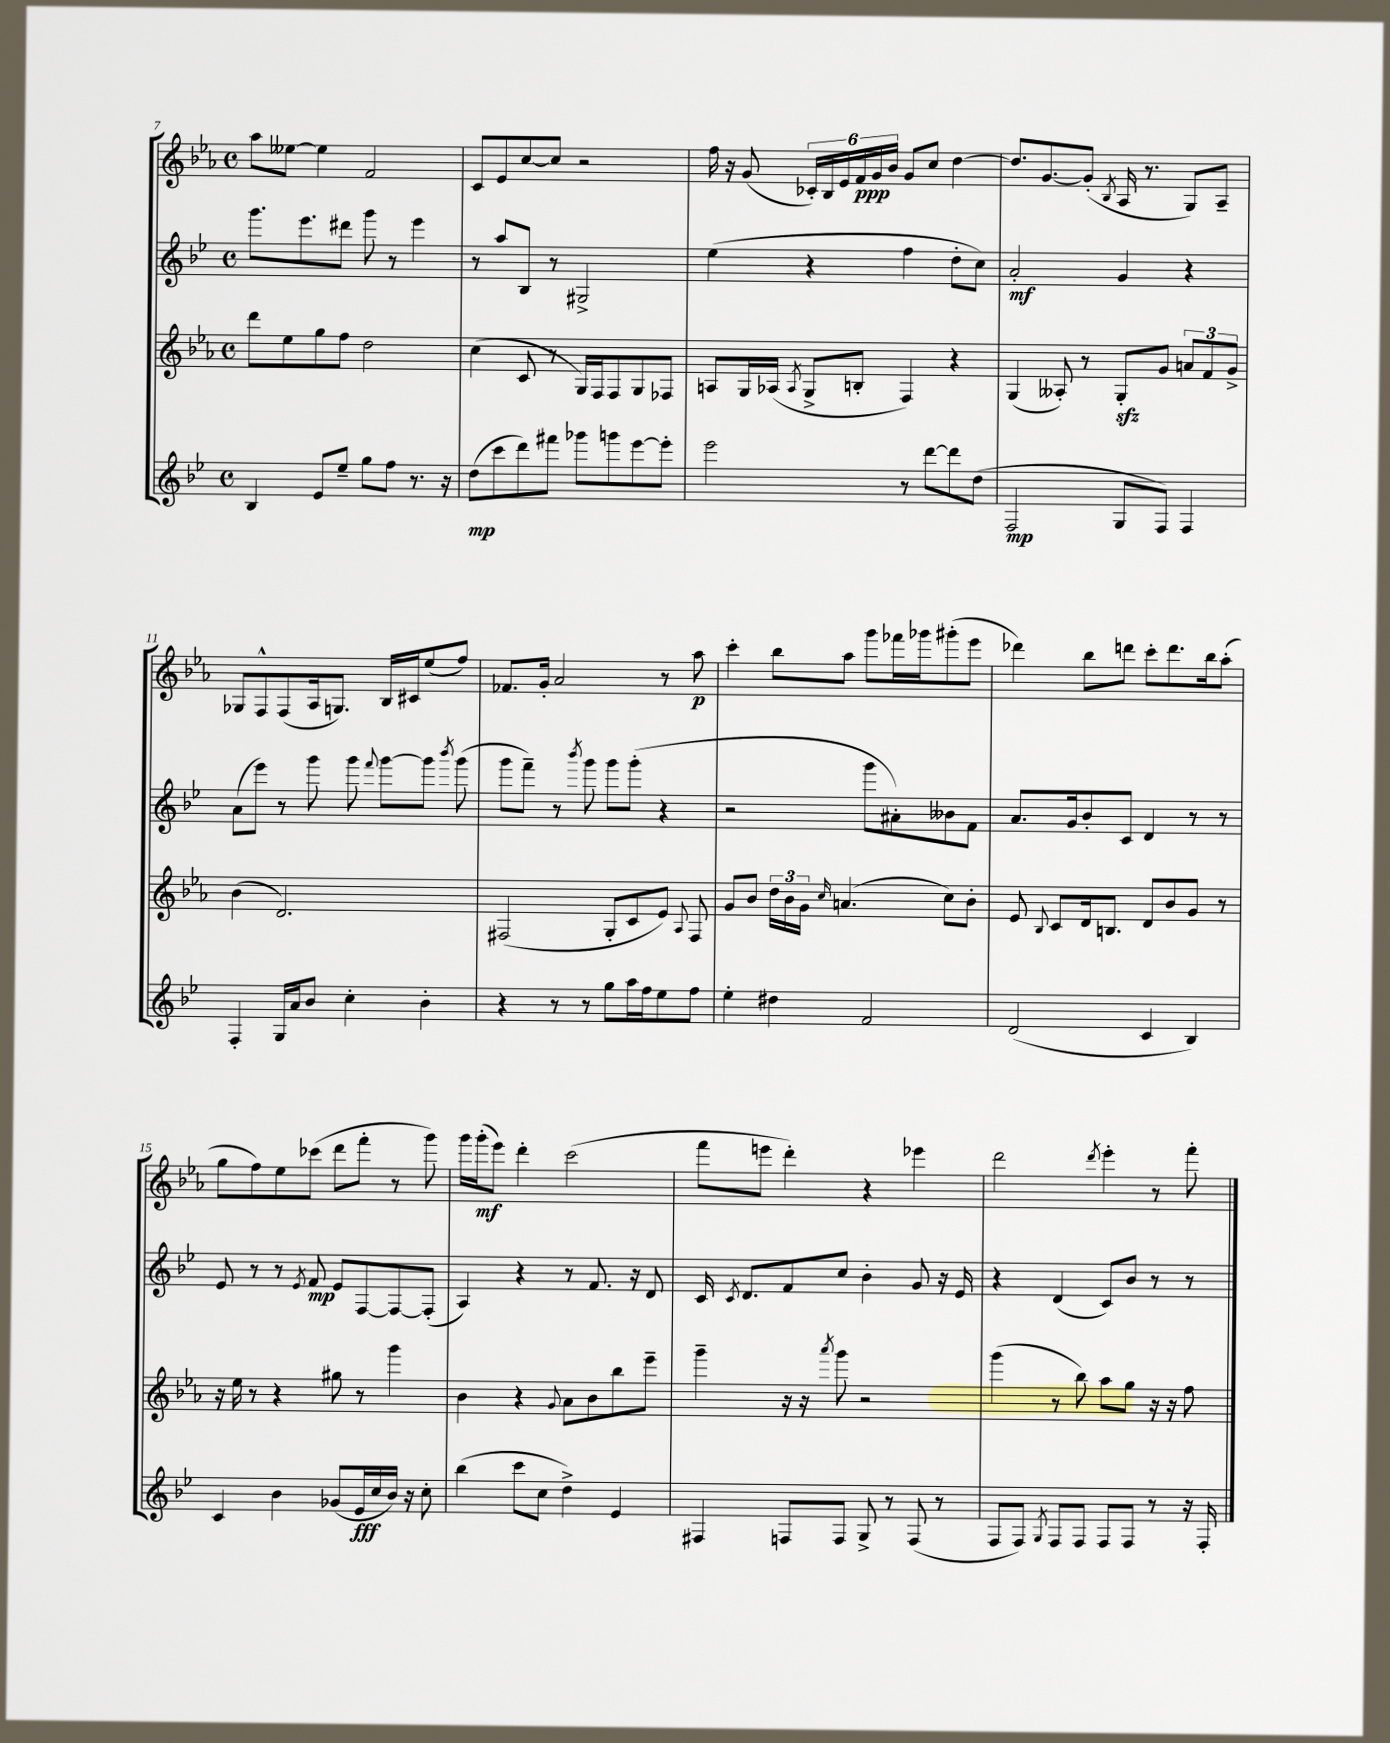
<<
\new StaffGroup <<
\new Staff = "s0" {
    \clef treble \key ees \major \defaultTimeSignature \time 4/4
    \autoBeamOff aes''8[ eeses''8]~ eeses''4 f'2 |
    c'8[ ees'8 c''8~ c''8] r2 |
    f''16 r16 g'8( \tuplet 6/4 { ces'16[-.) bes16 ees'16 f'16\ppp g'16 bes'16] } g'8[ c''8] d''4~ |
    d''8.[ g'8.~ g'8]-.( \acciaccatura { bes8 } aes16 r8. g8[) aes8]-- |
    ges8[ f8-^ f8( aes16 g8.]) bes16[ cis'16 ees''8( f''8]) |
    fes'8.[ g'16]-. aes'2 r8 aes''8\p |
    c'''4-. bes''8[ aes''8] g'''8[ fes'''16 ges'''16 gis'''8-.( ees'''8] |
    des'''4) bes''8[ d'''8] c'''8[-. d'''8. bes''16 aes''8]-.( |
    g''8[ f''8) ees''8 ces'''8]( d'''8[ f'''8]-. r8 g'''8) |
    g'''16[ g'''16-.\mf( ees'''8]) d'''4-. c'''2( |
    f'''8[ e'''8] d'''4-.) r4 ees'''4 |
    d'''2 \acciaccatura { d'''8 } ees'''4-. r8 f'''8-. \bar "|." |
}
\new Staff = "s1" {
    \clef treble \key bes \major \defaultTimeSignature \time 4/4
    \autoBeamOff g'''8.[ ees'''8. dis'''8] g'''8 r8 ees'''4 |
    r8 a''8[ bes8] r8 gis2-> |
    ees''4( r4 f''4 d''8[-. c''8]) |
    a'2-.\mf g'4 r4 |
    a'8[( ees'''8]) r8 g'''8 g'''8 \appoggiatura { f'''8 } g'''8[~ g'''8] \acciaccatura { bes'''8 } g'''8( |
    g'''8[ f'''8]--) r8 \acciaccatura { bes'''8 } g'''8 g'''8[ g'''8]-.( r4 |
    r2 g'''8[ ais'8-.) beses'8 f'8] |
    a'8.[ g'16 bes'8-. c'8] d'4 r8 r8 |
    ees'8 r8 r8 \acciaccatura { ees'8 } f'8\mp ees'8[ f8~ f8~ f8]-.( |
    a4) r4 r8 f'8. r16 d'8 |
    c'16 \acciaccatura { c'8 } d'8.[ f'8 c''8] bes'4-. g'8 r16 ees'16 |
    r4 d'4( c'8[) bes'8] r8 r8 \bar "|." |
}
\new Staff = "s2" {
    \clef treble \key ees \major \defaultTimeSignature \time 4/4
    \autoBeamOff d'''8[ ees''8 g''8 f''8] d''2 |
    c''4( c'8 r8 g16[) f16 f8 g8 fes8] |
    a8[ g16 aes16]( \acciaccatura { aes8 } g8[-> b8]-. f4) r4 |
    g4( aeses8-.) r8 g8[-.\sfz g'8] \tuplet 3/2 { a'8[ f'8 g'8]-> } |
    bes'4( d'2.) |
    fis2( g8[-. c'8 ees'8]) \appoggiatura { aes8 } fis8 |
    g'8[ bes'8] \tuplet 3/2 { d''16[ bes'16 g'16] } \grace { c''16 } a'4.( c''8[) bes'8]-. |
    ees'8 \appoggiatura { bes8 } c'8[ d'16 b8.] d'8[ bes'8 g'8] r8 |
    r16 ees''16 r8 r4 gis''8 r8 g'''4 |
    bes'4 r4 \appoggiatura { g'8 } aes'8[ bes'8 bes''8 ees'''8]-- |
    g'''4-- r16 r16 \acciaccatura { aes'''8 } g'''8 r2 |
    g'''4( r8 bes''8) aes''8[ g''8] r16 r16 f''8 \bar "|." |
}
\new Staff = "s3" {
    \clef treble \key bes \major \defaultTimeSignature \time 4/4
    \autoBeamOff bes4 ees'8[ ees''8]-- g''8[ f''8] r8. r16 |
    d''8[\mp( c'''8 d'''8) fis'''8] ges'''8[ g'''8 ees'''8~ ees'''8]-. |
    ees'''2 r8 d'''8[~ d'''8 d''8]( |
    f2\mp g8[ f8]) f4 |
    f4-. g16[ a'16 bes'8] c''4-. bes'4-. |
    r4 r8 r8 g''8[ a''16 f''16 ees''8 f''8] |
    ees''4-. dis''4 f'2 |
    d'2( c'4 bes4) |
    c'4 bes'4 ges'8[( ees'16\fff c''16 bes'16]) r16 c''8-. |
    bes''4( c'''8[ c''8] d''4->) ees'4 |
    fis4 f8[ f8] g8-> r8 f8( r8 |
    f8[ f8]) \acciaccatura { g8 } f8[ f8] f8[ f8] r8 r16 f16-. \bar "|." |
}
>>
>>
\layout { \context { \Score currentBarNumber = #7 } }
